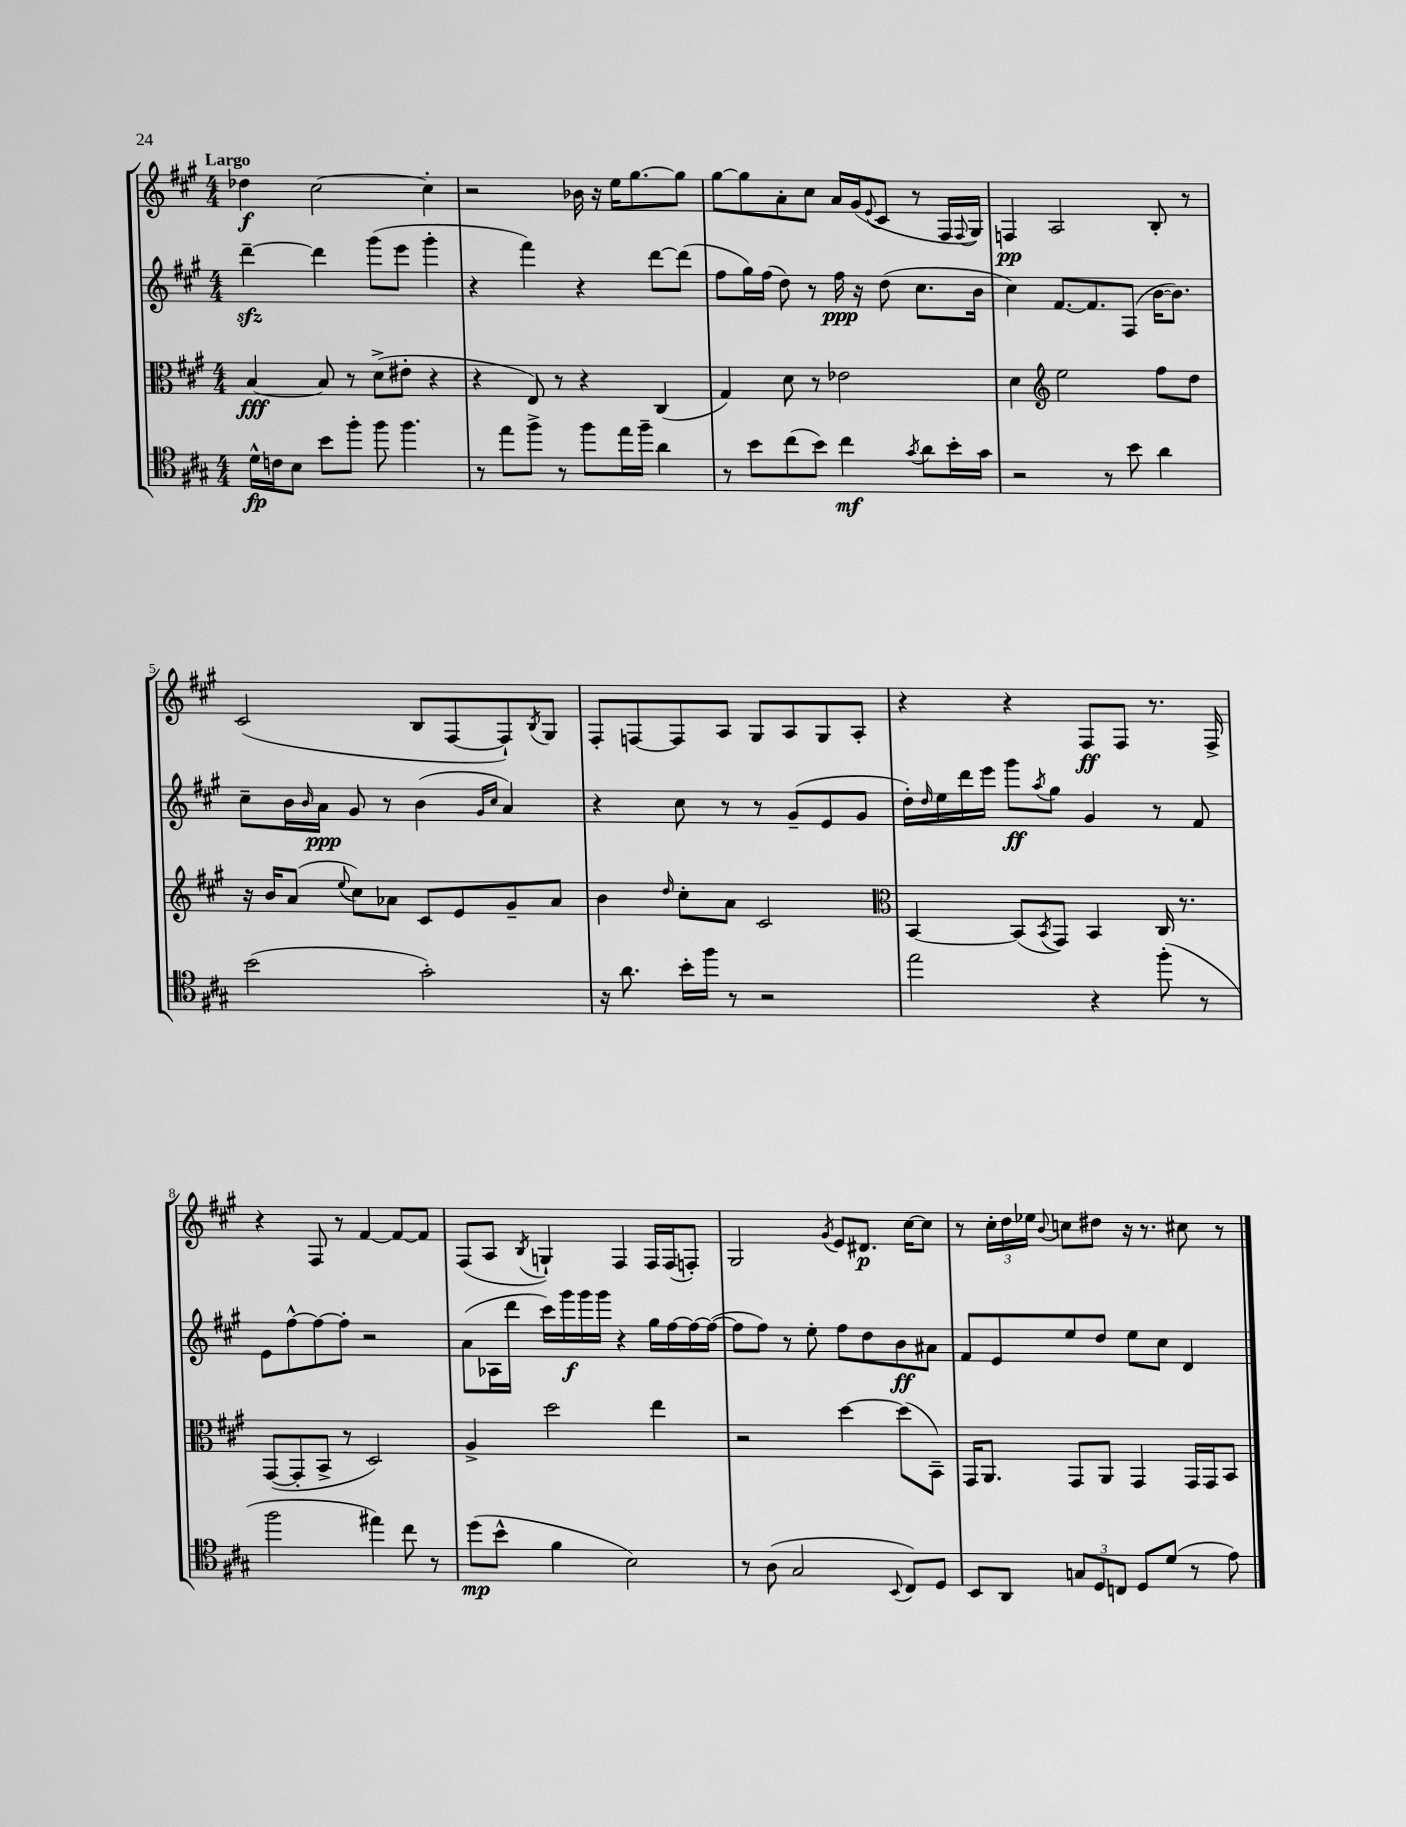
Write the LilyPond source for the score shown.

<<
\new StaffGroup <<
\new Staff = "s0" {
    \clef treble \key a \major \numericTimeSignature \time 4/4 \tempo "Largo"
    des''4\f cis''2~ cis''4-. |
    r2 bes'16 r16 e''16 gis''8.~ gis''8 |
    gis''8~ gis''8 a'8-. cis''8 a'16 gis'16( \appoggiatura { e'8 } cis'8 r8 fis16 \appoggiatura { fis8 } gis16) |
    f4\pp a2 b8-. r8 |
    cis'2( b8 fis8~ fis8-!) \acciaccatura { b8 } gis8 |
    fis8-. f8~ f8 a8 gis8 a8 gis8 a8-. |
    r4 r4 fis8\ff fis8 r8. fis16-> |
    r4 fis8 r8 fis'4~ fis'8~ fis'8 |
    fis8( a8 \acciaccatura { b8 } g4-!) fis4 fis16 fis16( f8-.) |
    gis2 \acciaccatura { gis'8 } e'8 dis'8.\p cis''16~ cis''8 |
    r8 \tuplet 3/2 { cis''16-. d''16 ees''16 } \appoggiatura { b'8 } c''8 dis''8 r16 r8. cis''8 r8 \bar "|." |
}
\new Staff = "s1" {
    \clef treble \key a \major \numericTimeSignature \time 4/4
    d'''4~--\sfz d'''4 gis'''8( e'''8 gis'''4-. |
    r4 fis'''4) r4 d'''8~ d'''8( |
    fis''8 gis''16) fis''16( d''8) r8 fis''16\ppp r16 d''8( cis''8. b'16 |
    cis''4) fis'8.~ fis'8. fis8( b'16~ b'8.) |
    cis''8-- b'16 \grace { b'16 } a'16\ppp gis'8 r8 b'4( \grace { gis'16 cis''16 } a'4) |
    r4 cis''8 r8 r8 gis'8--( e'8 gis'8 |
    d''16-.) \grace { d''16 } e''16 d'''16 e'''16 gis'''8\ff \acciaccatura { a''8 } gis''8 gis'4 r8 fis'8 |
    e'8 fis''8~-^ fis''8~ fis''8-. r2 |
    a'8( aes16 d'''16 cis'''16) gis'''16\f gis'''16 gis'''16 r4 gis''16 fis''16~ fis''16~ fis''16~( |
    fis''8 fis''8) r8 e''8-. fis''8 d''8 b'8\ff ais'8 |
    fis'8 e'8 e''8 d''8 e''8 cis''8 d'4 \bar "|." |
}
\new Staff = "s2" {
    \clef alto \key a \major \numericTimeSignature \time 4/4
    b4~\fff b8 r8 d'8->( eis'8-. r4 |
    r4 e8) r8 r4 cis4( |
    gis4) d'8 r8 ees'2 |
    d'4 \clef treble e''2 fis''8 d''8 |
    r16 b'16 a'8( \appoggiatura { e''8 } cis''8) aes'8 cis'8 e'8 gis'8-- aes'8 |
    b'4 \grace { d''16 } cis''8-. a'8 cis'2 |
    \clef alto b,4~ b,8( \acciaccatura { b,8 } gis,8) b,4 cis16 r8. |
    gis,8~( gis,8-. b,8-> r8 d2) |
    a4-> d''2 e''4 |
    r2 d''4~ d''8( b,8--) |
    gis,16 a,8. gis,8 a,8 gis,4 gis,16 gis,16 b,8 \bar "|." |
}
\new Staff = "s3" {
    \clef tenor \key a \major \numericTimeSignature \time 4/4
    d'16-^\fp c'16 b8 b'8 fis''8-. fis''8 fis''4. |
    r8 e''8 fis''8-> r8 fis''8 e''16 fis''16-- a'4 |
    r8 b'8 cis''8( b'8) cis''4\mf \acciaccatura { gis'8 } a'8 b'16-. gis'16 |
    r2 r8 b'8 a'4 |
    b'2( gis'2-.) |
    r16 a'8. b'16-. fis''16 r8 r2 |
    e''2 r4 fis''8-.( r8 |
    fis''2 eis''4) cis''8 r8 |
    d''8\mp( b'8-^ fis'4 b2) |
    r8 a8( gis2 \appoggiatura { b,8 } cis8) d8 |
    b,8 a,8 \tuplet 3/2 { g8 d8 c8 } d8 d'8( r8 e'8) \bar "|." |
}
>>
>>
